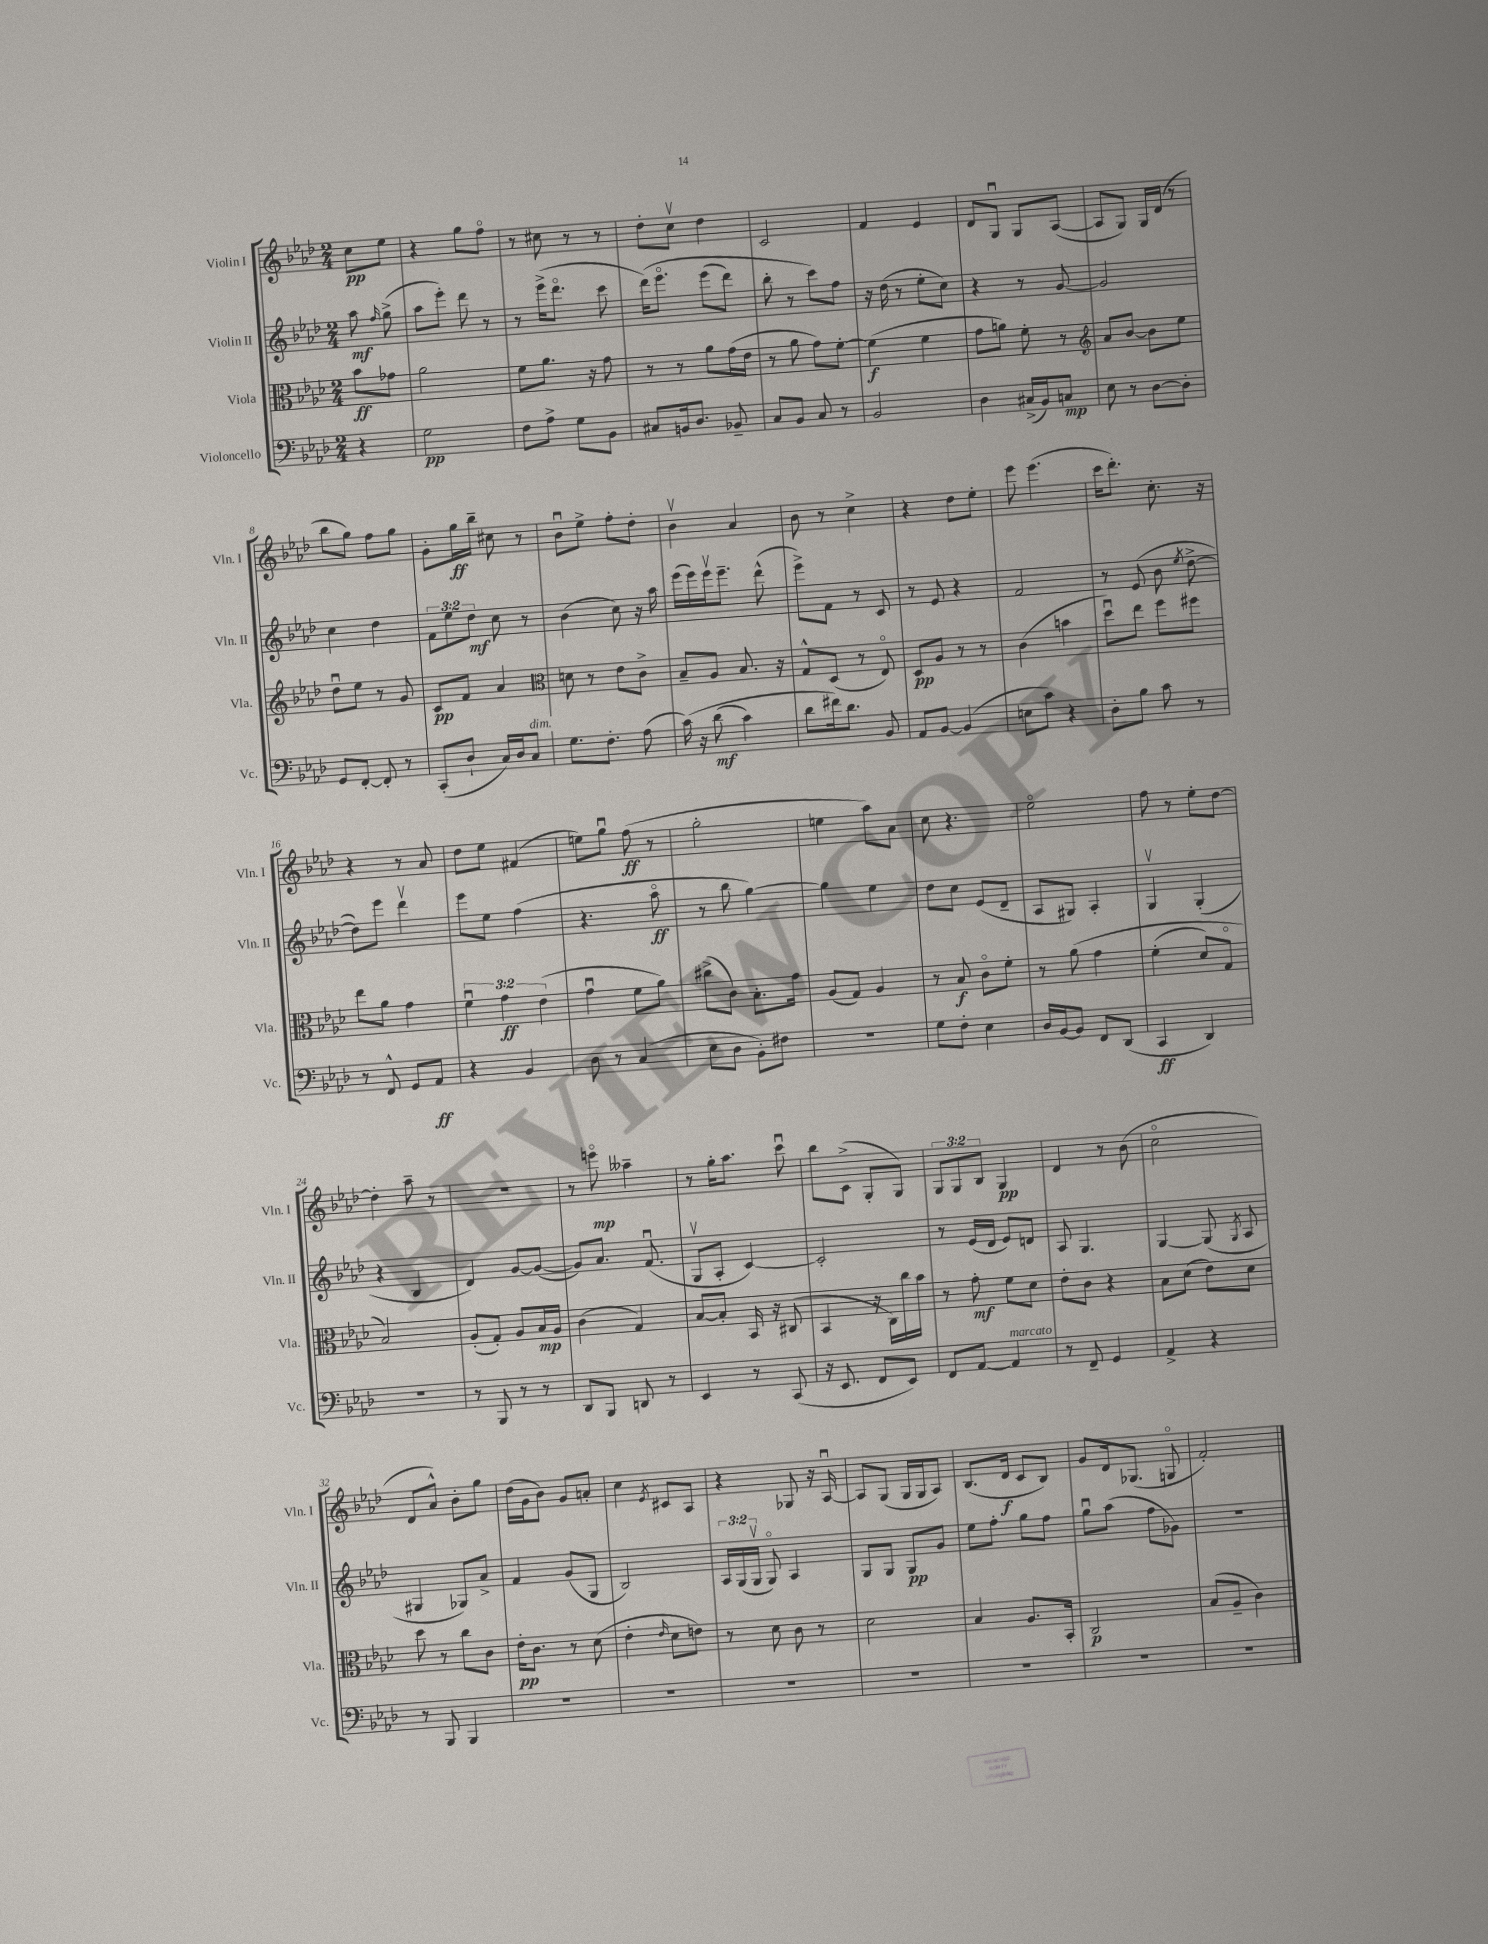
<<
\new StaffGroup <<
\new Staff = "s0" \with { instrumentName = "Violin I" shortInstrumentName = "Vln. I" } {
    \clef treble \key aes \major \numericTimeSignature \time 2/4 \override Staff.TupletNumber.text = #tuplet-number::calc-fraction-text \partial 4
    \autoBeamOff c''8[\pp ees''8] |
    r4 g''8[ f''8]\flageolet |
    r8 cis''8 r8 r8 |
    des''8[-. c''8]\upbow des''4 |
    c'2 |
    f'4 ees'4 |
    des'8[ g8]\downbow g8[ aes8]~( |
    aes8[ g8]) g16[ des'16]( r8 |
    bes''8[ g''8]) f''8[ g''8] |
    g'8[-. g''16\ff bes''16]-- cis''8 r8 |
    bes'8[\downbow ees''8]-> f''8[-. des''8]-. |
    bes'4\upbow aes'4 |
    bes'8 r8 c''4-> |
    r4 des''8[ ees''8]-. |
    ees'''8 ees'''4.( |
    c'''16[ des'''8.]-.) c''8.-. r16 |
    r4 r8 aes'8 |
    des''8[ ees''8] fis'4( |
    e''8[) g''8]\downbow f''8\ff( r8 |
    g''2-. |
    e''4 aes''8[) aes'8] |
    c''8 r4. |
    ees''2\flageolet |
    f''8 r8 ees''8[-. des''8]~ |
    des''4-. aes''8-- r8 |
    r2 |
    r8 e'''8\flageolet\mp aeses''4-- |
    r8 g''16[-. aes''8.] c'''8\downbow |
    bes''8[ c'8]->( g8[-. g8]) |
    \tuplet 3/2 { g8[ g8 bes8] } g4\pp |
    des'4 r8 bes'8( |
    c''2\flageolet |
    des'8[ aes'8]-^) bes'8[-. g''8] |
    des''16[( g'16 bes'8]) g'8[ a'8]-. |
    c''4 \acciaccatura { ees'8 } cis'8[ aes8] |
    r4 ges8 r16 aes16~\downbow |
    aes8[ g8]( g16[ g16 aes8]) |
    bes8.[( des'16]\f c'8[ bes8]) |
    g'8[ des'16 ges8.]( g8\flageolet |
    f'2-.) \bar "|." |
}
\new Staff = "s1" \with { instrumentName = "Violin II" shortInstrumentName = "Vln. II" } {
    \clef treble \key aes \major \numericTimeSignature \time 2/4 \override Staff.TupletNumber.text = #tuplet-number::calc-fraction-text \partial 4
    \autoBeamOff aes''8\mf \grace { f''16 } g''8->( |
    aes''8[ ees'''8]-.) des'''8 r8 |
    r8 ees'''16[->( des'''8.]\flageolet c'''8 |
    des'''16[)\( ees'''8.]\flageolet ees'''8[( des'''8]) |
    bes''8-. r8 c'''8[\) f''8] |
    r16 des''16( r8 ees''8[-. c''8]) |
    r4 r8 g'8~ |
    g'2 |
    c''4 des''4 |
    \tuplet 3/2 { f'8[ ees''8 des''8]\mf } c''8 r8 |
    bes'4( c''8) r16 aes''16 |
    ees'''16[( ees'''16) ees'''16\upbow ees'''8.]-- des'''8-^( |
    ees'''8[->) f'8] r8 c'8 |
    r8 ees'8 r4 |
    f'2 |
    r8 ees'8( bes'8 \acciaccatura { ees''8 } des''8~-> |
    des''8[) ees'''8] des'''4\upbow |
    ees'''8[ ees''8] f''4( |
    r4. aes''8\flageolet\ff |
    r8 bes''8 g''4~) |
    g''4 ees''4 |
    des''8[ c''8] ees'8[( des'8]-- |
    aes8[ gis8]) aes4-. |
    g4\upbow g4-.( |
    r4 bes4 |
    des'4) g'8[~ g'8]~( |
    g'8[) aes'8.] f'8.\downbow( |
    g8[\upbow aes8]-. c'4~) |
    c'2-. |
    r8 ees'16[( des'16] ees'8[) d'8] |
    aes8 g4. |
    g4~ g8( \acciaccatura { g8 } aes8 |
    gis4 ges8[) aes'8]-> |
    f'4 g'8[( g8] |
    bes2) |
    \tuplet 3/2 { aes16[ g16( g16]\upbow } g8\flageolet) aes4 |
    g8[ g8] g8[\pp g'8] |
    ees''8[ f''8]-. g''8[ f''8] |
    g''8[\downbow aes''8]( f''8[ ges'8]) |
    R2 \bar "|." |
}
\new Staff = "s2" \with { instrumentName = "Viola" shortInstrumentName = "Vla." } {
    \clef alto \key aes \major \numericTimeSignature \time 2/4 \override Staff.TupletNumber.text = #tuplet-number::calc-fraction-text \partial 4
    \autoBeamOff bes'8[\ff ges'8] |
    aes'2 |
    f'8[ aes'8.] r16 g'8 |
    r8 r8 aes'8[ g'16( ees'16] |
    r8 aes'8 g'8[) f'8]~-. |
    f'4\f( f'4 |
    g'8[ a'8]) f'8-. r8 |
    \clef treble aes'8[ bes'8]~ bes'8[ ees''8] |
    des''8[\downbow ees''8] r8 g'8 |
    c'8[\pp f'8] aes'4 |
    \clef alto d'8 r8 ees'8[ c'8]-> |
    bes8[-- aes8] bes8. r16 |
    g8[-^ des8]( r8 ees8\flageolet) |
    des8[\pp aes8] r8 r8 |
    c'4( b'4 |
    des''8[\downbow) ees''8] f''8[ fis''8] |
    ees''8[ aes'8] g'4 |
    \tuplet 3/2 { f'4\downbow g'4\ff ees'4( } |
    g'4\downbow f'8[ aes'8]) |
    cis''8[->( c'8]) bes8.[-. g'16] |
    aes8[( g8]) aes4 |
    r8 bes8\f c'8[\flageolet f'8]-. |
    r8 aes'8\( g'4 |
    f'4-.( des'8[) g8]\flageolet |
    bes2\) |
    aes8[-.( g8]-.) aes8[ bes16\mp aes16] |
    c'4( g4) |
    bes8[~ bes8]-. bes,16 r16 cis8( |
    bes,4 r16 c16[) c''16 bes'16] |
    r8 g'8-.\mf f'8[ des'8] |
    ees'8[-. c'8] r4 |
    bes8[ des'8]( ees'8[) des'8] |
    des''8 r8 c''8[ c'8] |
    ees'16[-.\pp c'8.] r8 des'8( |
    ees'4-. \grace { ees'16 } des'8[ e'8]) |
    r8 des'8 c'8 r8 |
    des'2 |
    bes4 aes8.[ bes,16]-. |
    c2\p |
    bes8[( aes8]-- c'4) \bar "|." |
}
\new Staff = "s3" \with { instrumentName = "Violoncello" shortInstrumentName = "Vc." } {
    \clef bass \key aes \major \numericTimeSignature \time 2/4 \partial 4
    \autoBeamOff r4 |
    g2\pp |
    f8[ aes8]-> g8[ bes,8] |
    cis8[ b,16 des8.] bes,8-- |
    c8[ bes,8] c8 r8 |
    bes,2 |
    des4 cis16[->( bes,16) c8]\mp |
    ees8 r8 des8[~ des8]-. |
    g,8[ f,8]~-. f,8-. r8 |
    c,8[-.( des8]-! c16[) des16 c8]^\markup { \italic "dim." } |
    g8.[ f8.]-. aes8( |
    c'16)\( r16 des'8\mf( c'4) |
    des'8[ fis'16\) des'8.] bes,8 |
    aes,8[ bes,8]~ bes,4( |
    e8[ c'8]) r4 |
    des8[-. bes8] c'8 r8 |
    r8 f,8-^ g,8[ aes,8]\ff |
    r4 bes,4 |
    des8 r8 c4( |
    ees8[ des8] bes,8[-.) fis8] |
    R2 |
    g8[ f8]-. ees4 |
    des16[ bes,16~ bes,8] f,8[ des,8]( |
    c,4\ff des,4) |
    r2 |
    r8 bes,,8 r8 r8 |
    des,8[ bes,,8] d,8 r8 |
    ees,4 r8 c,8( |
    r16 ees,8. f,8[ ees,8]) |
    f,8[ aes,8]~ aes,4^\markup { \italic "marcato" } |
    r8 f,8-- g,4 |
    aes,4-> r4 |
    r8 bes,,8 bes,,4 |
    R2 |
    R2 |
    R2 |
    R2 |
    R2 |
    R2 |
    R2 \bar "|." |
}
>>
>>
